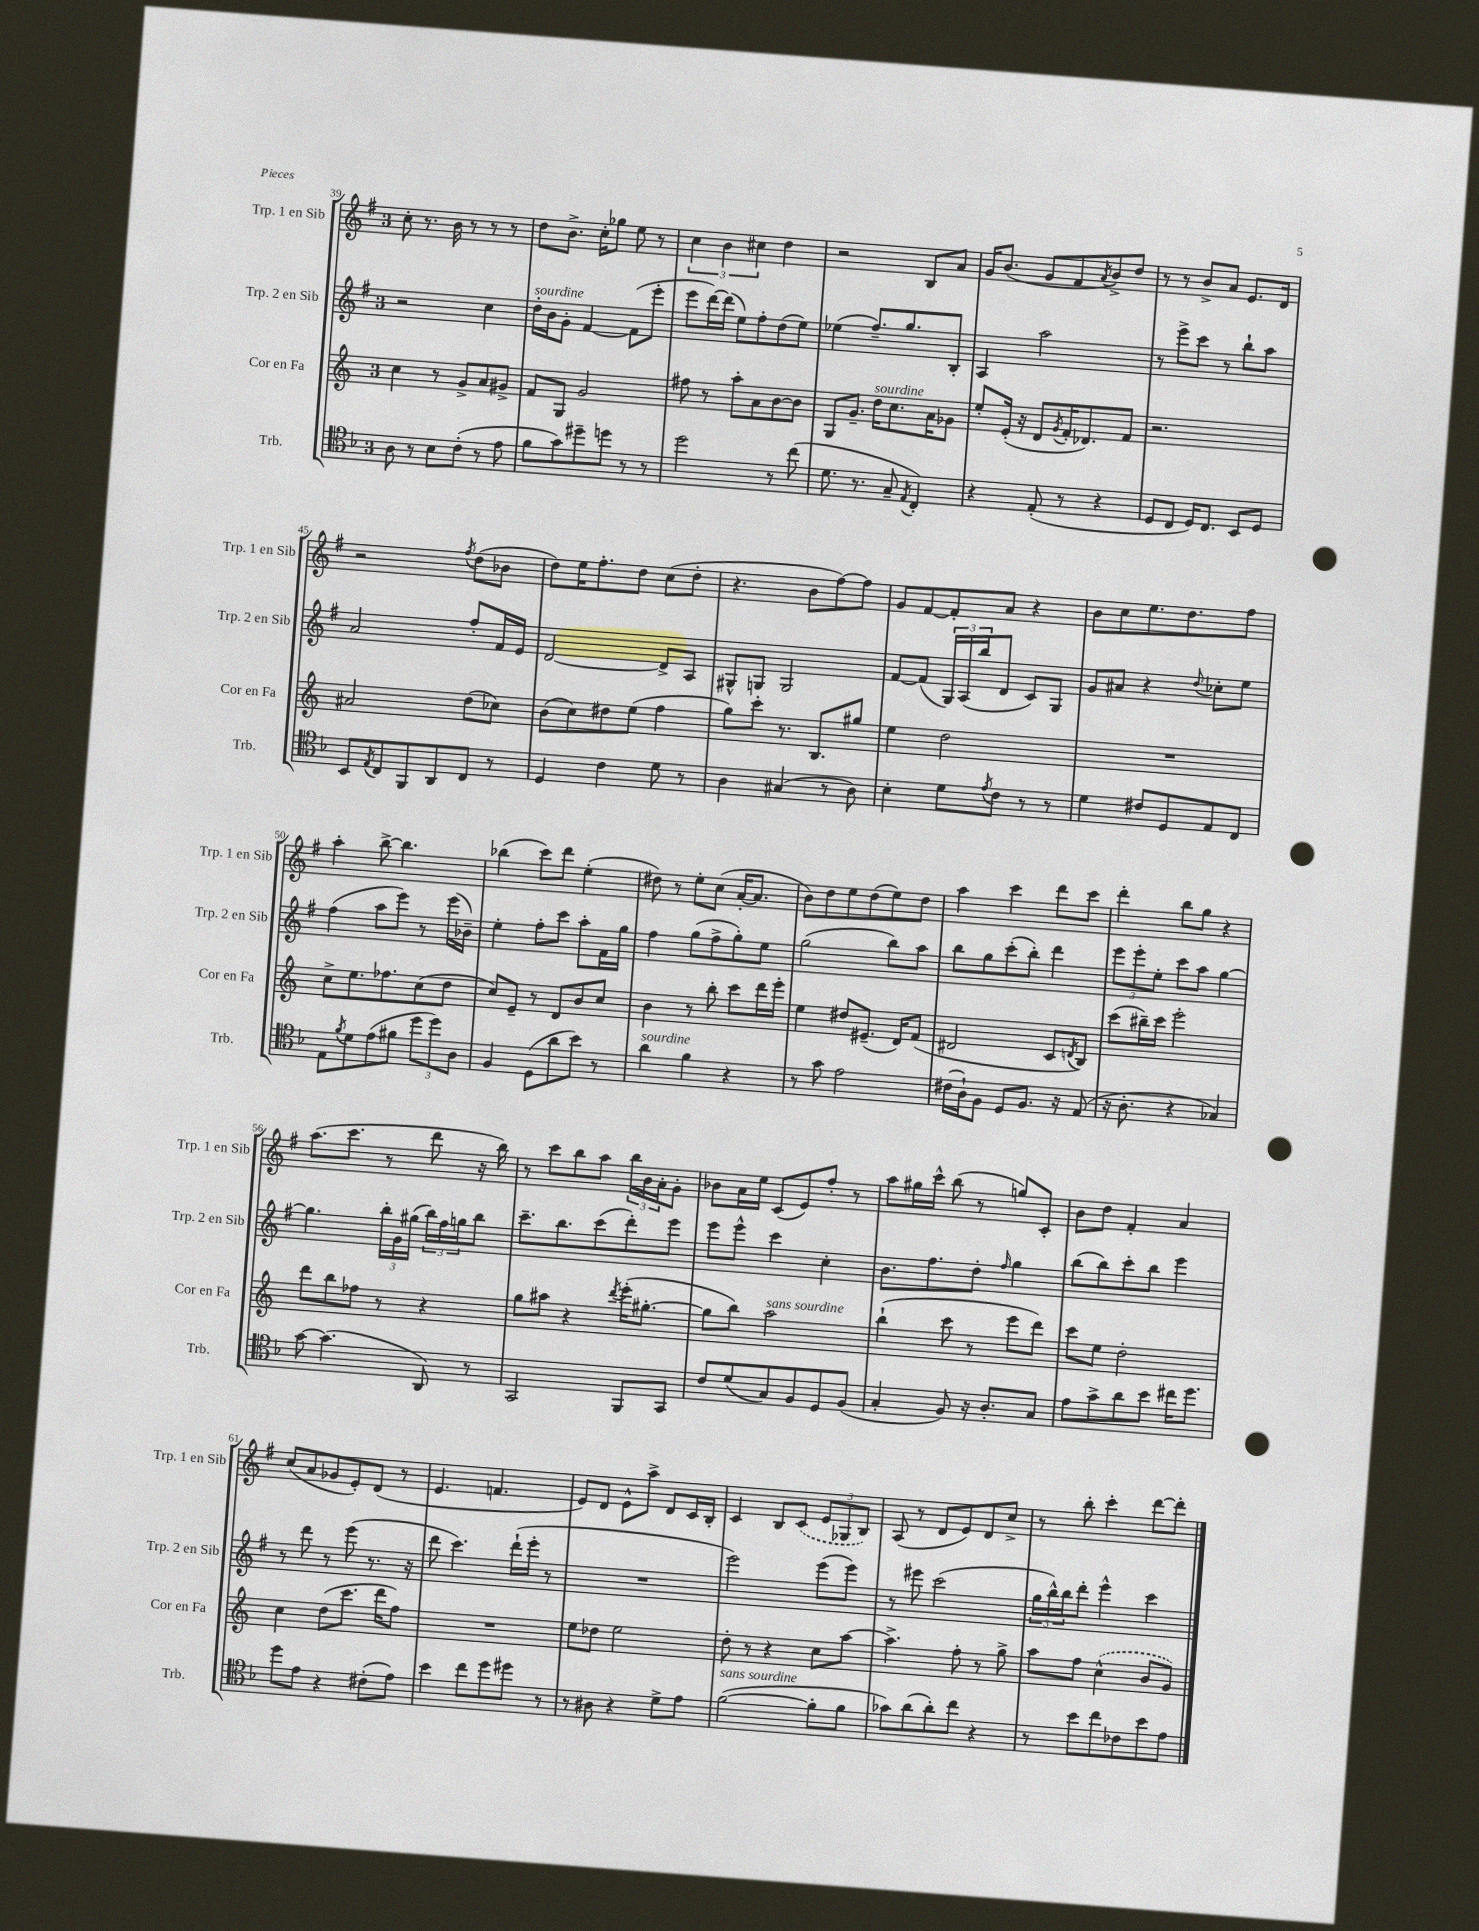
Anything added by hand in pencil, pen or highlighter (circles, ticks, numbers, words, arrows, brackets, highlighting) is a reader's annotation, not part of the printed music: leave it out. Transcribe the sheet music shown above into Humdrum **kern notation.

**kern	**kern	**kern	**kern
*staff4	*staff3	*staff2	*staff1
*clefC4	*clefG2	*clefG2	*clefG2
*k[b-]	*k[]	*k[f#]	*k[f#]
*M3/4	*M3/4	*M3/4	*M3/4
8A	4cc	2r	8cc'
8r	.	.	8.r
8B-	8r	.	.
.	.	.	16b
(8c'	8g^	.	8r
8r	8a	4cc	8r
8e	8g#^	.	8r
=	=	=	=
8f	8f	16dd'	8dd
.	.	16b	.
8g)	8G	8g'	8.b^
8dd#~	2g	[4f#	.
.	.	.	16cc'
8dd	.	.	8gg-
8r	.	(8f#]	8ee
8r	.	8eee'	8r
=	=	=	=
2dd	8ff#	8eee	6cc
.	8r	[16ddd)	.
.	.	.	6b
.	.	(16ddd]	.
.	8aa'	8ee)	.
.	.	.	6cc#
.	8a	8ff#'	.
8r	[8b	(8dd	4dd
(8cc	8b]	8ee)	.
=	=	=	=
8.d	8G	(4ee-	2r
.	8.g~	.	.
8.r	.	.	.
.	.	8.ff#~)	.
.	16dd	.	.
8G~	8.cc	.	.
.	.	8.gg	.
8qE	.	.	.
4C')	.	.	8B
.	16a	.	.
.	8g-	8B'	8a
=	=	=	=
4r	8ee'	4A	16g
.	.	.	(8.b
.	(16e'	.	.
.	16r	.	.
(8E'	8d	2aa	8g
.	8qg	.	.
8r	16f'	.	8f#
.	8.d-)	.	.
.	.	.	8qa
4r	.	.	8b^)
.	8f	.	8dd
=	=	=	=
8D	2.r	8r	8r
8C	.	8eee^	8r
16D)	.	8ccc	8b^
8.C	.	.	.
.	.	8r	8a
8BB-	.	8bb`	8.e
8D	.	8aa	.
.	.	.	16d
=	=	=	=
8BB-	2a#	2a	2r
8qE	.	.	.
8C	.	.	.
8FF	.	.	.
8AA	.	.	.
.	.	.	8qff#
8C	(8dd	8ff#'	(8dd
8r	8cc-)	16f#	8b-
.	.	16e	.
=	=	=	=
4D	(8b	[2d	8dd)
.	8cc)	.	16ee
.	.	.	8.ff#'
4c	8dd#	.	.
.	(8ee	.	8dd
8d	4ff	8d^]	(8cc
8r	.	8A	8dd'
=	=	=	=
4A	8gg)	8G#^^	4.r
.	8ccc'	8G	.
(4G#	8.r	2G	.
.	.	.	8b
.	8.B	.	.
8r	.	.	[8ff#)
8A)	8gg#	.	8ff#]
=	=	=	=
4B-'	4ee	[8f#	8g
.	.	(8f#]	[8f#
8d	2dd	24G)	8f#']
.	.	(24A	.
.	.	24bb	.
8qe	.	.	.
8c	.	8d	8a
8r	.	8c)	4r
8r	.	8G	.
=	=	=	=
4d	2.r	8g	8b
.	.	8a#	8cc
8c#	.	4r	8.ee
8D	.	.	.
.	.	.	8.dd
.	.	8qqdd	.
8E	.	8cc-'	.
8C	.	8ee	8ff#
=	=	=	=
8E	8cc^	(4ff#	4aa'
8qf	.	.	.
8d	8.ee	.	.
(8e	.	8aa	[8bb^
.	8.ff-	.	.
8f#	.	8eee)	4.bb]
12dd	(8cc	8r	.
12dd)	.	.	.
.	8dd	(16eee	.
12A	.	.	.
.	.	16b-~)	.
=	=	=	=
4F	8cc)	4ee'	(4bb-
.	8e~	.	.
(8D	8r	8ff#'	8ccc)
8a	8d	8ccc	8ddd
8b-)	8b	8aa'	(4ee'
8r	8cc	16f#	.
.	.	16gg	.
=	=	=	=
4a	4b	4ff#	8dd#)
.	.	.	8r
4f	8r	(8gg	8ee'
.	8bb'	8ff#^	(8cc
4r	8ccc	8gg')	[16a'
.	.	.	8.a]
.	16ddd	8ee	.
.	16eee'	.	.
=	=	=	=
8r	4ee	(2gg	8b)
8g	.	.	8dd
2e	8dd#	.	8ee
.	(8.e#~	.	(8dd
.	.	8bb)	8ee)
.	16d)	.	.
.	(8f	8aa	8dd
=	=	=	=
(16c#	2d#	8bb	4aa
16A`)	.	.	.
8F	.	8gg	.
8D	.	(8ccc'	4ccc
8.F	.	8bb')	.
.	8c	4ddd	8ddd
16r	.	.	.
.	8qd	.	.
(8E	8B)	.	8ccc
=	=	=	=
16r	(8ccc	12eee	4ddd'
8.A'	.	.	.
.	.	12eee'	.
.	16bb#~)	.	.
.	.	12ee'	.
.	16ccc	.	.
4r	2eee'	8ccc	8bb
.	.	8aa	8gg
4G-)	.	[4gg	4r
=	=	=	=
[8g	8ddd	4.gg]	(8.aa
(4.g]	8bb	.	.
.	.	.	8.ccc
.	8ff-	.	.
.	8r	24bb'	8r
.	.	24g	.
.	.	(24gg#	.
8AA)	4r	24bb)	8ddd
.	.	24ff#	.
.	.	24gg	.
8r	.	8bb	16r
.	.	.	16bb)
=	=	=	=
2GG	8gg	8.ccc~	8r
.	8aa#	.	8ccc
.	.	8.bb	.
.	4r	.	8bb
.	.	(8ccc	8aa
.	8qddd	.	.
8FF	(16eee'	8ddd')	24bb
.	.	.	24b
.	[8.gg#'	.	.
.	.	.	24a'
8GG	.	8eee	8g'
=	=	=	=
8c	8gg#]	8eee	8b-
(8d	8bb)	8eee^^	16a
.	.	.	16ee
8G)	2aa	4ccc	(8c
8F	.	.	8e)
8D	.	4cc'	8ff#'
(8F	.	.	8r
=	=	=	=
4G'	(4bb`	8.b	8aa
.	.	.	16gg#
.	.	8.ff#	16ccc^^
8F)	8ccc	.	(8bb
16r	8r	8dd'	8r
8.A'	.	.	.
.	.	16qqff#	.
.	8eee	4gg	8gg)
8G	8ddd)	.	8c'
=	=	=	=
8e	8ccc	(8bb	8b
8g^	8ee	8bb)	8dd
8a	2dd'	8ccc'	4f#'
8b-	.	8bb	.
16cc#	.	4eee	4a
8.dd	.	.	.
=	=	=	=
8dd	4cc	8r	(8cc
8e	.	8ddd	8a
4r	(8dd	8r	8g-
.	8.ccc	(8eee	8e')
(8c#'	.	8.r	(8d
.	16ddd	.	.
8e)	8ff)	.	8r
.	.	16r	.
=	=	=	=
4b-	2.r	8ddd	4.e
.	.	4.ccc)	.
8cc	.	.	.
8dd	.	.	4.f
8dd#	.	(16ddd`	.
.	.	16eee'	.
8r	.	8r	.
=	=	=	=
8r	8ee	2.r	8e)
8A#	8dd-	.	8d
4r	2ee	.	8e^^
.	.	.	8aa^
8d^	.	.	8d
8e	.	.	16c
.	.	.	16B'
=	=	=	=
([2f	8dd'	2eee)	4c
.	8r	.	.
.	4r	.	8B
.	.	.	(8c
8f']	8cc	(8eee	12e
.	.	.	12G-
8f	[8aa	8eee)	.
.	.	.	12B)
=	=	=	=
8g-)	4.aa^]	8r	(8A
(8a	.	8eee#	8r
8a')	.	(2ccc	8d
8cc	8ff'	.	8e)
4r	8r	.	8d
.	8gg^	.	8cc^
=	=	=	=
8r	8aa	24gg	8r
.	.	24bb^^)	.
.	.	24bb	.
8b-	8ff	8ddd'	8bb'
8cc	(4cc^^	4eee^^	4ccc'
8c-	.	.	.
8b-	8b	4ccc	[8ddd
8e	8g)	.	8ddd']
==	==	==	==
*-	*-	*-	*-
